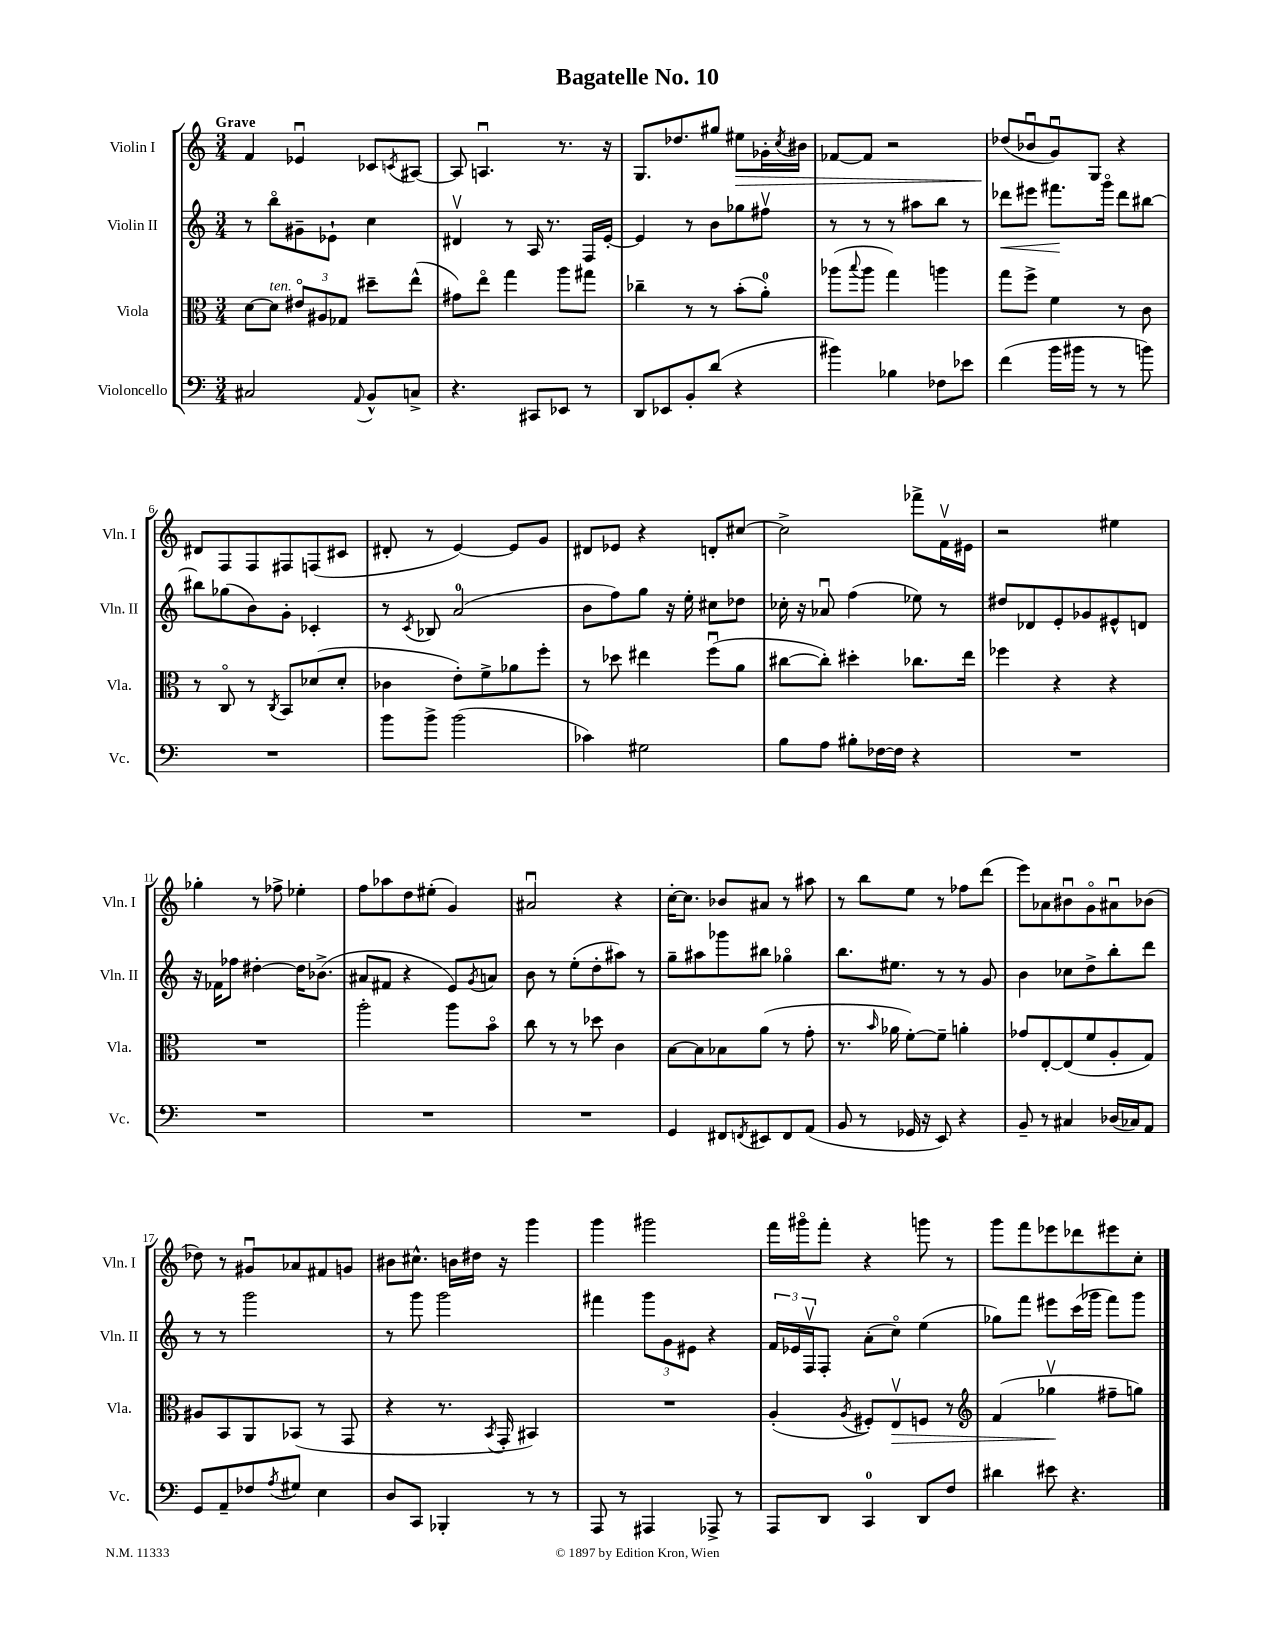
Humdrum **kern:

**kern	**kern	**dynam	**kern	**dynam	**kern	**dynam
*part4	*part3	*part3	*part2	*part2	*part1	*part1
*staff4	*staff3	*staff3	*staff2	*staff2	*staff1	*staff1
*I"Violoncello	*I"Viola	*	*I"Violin II	*	*I"Violin I	*
*I'Vc.	*I'Vla.	*	*I'Vln. II	*	*I'Vln. I	*
*clefF4	*clefC3	*	*clefG2	*	*clefG2	*
*k[]	*k[]	*	*k[]	*	*k[]	*
*M3/4	*M3/4	*	*M3/4	*	*M3/4	*
=1	=1	=1	=1	=1	=1	=1
!	!	!	!	!	!LO:TX:a:B:t=Grave	!
2C#X/	[8d\L	.	8r	.	4f/	.
!	!LO:TX:a:i:t=ten.	!	!	!	!	!
.	8d\J]	.	8bb\L	.	.	.
.	12e#X/L	.	8g#X~\	.	4e-Xu/	.
.	12A#X/	.	.	.	.	.
.	.	.	8e-X`\J	.	.	.
.	12G-X/J	.	.	.	.	.
8qqAA/	.	.	.	.	.	.
8BB^^/L	8dd#X~\L	.	4cc\	.	8c-X/L	.
.	.	.	.	.	8qcn/	.
8Cn^/J	(8ee^^\J	.	.	.	[8A#X/J	.
=2	=2	=2	=2	=2	=2	=2
4.r	8g#X\L)	.	4d#Xv/	.	8A#/]	.
.	8ee\J	.	.	.	4.Anu/	.
.	4gg\	.	8r	.	.	.
8CC#X/L	.	.	16A/	.	.	.
.	.	.	8.r	.	.	.
8EE-X/J	8aa\L	.	.	.	8.r	.
8r	8gg#X\J	.	16F/LL	.	.	.
.	.	.	[16e'/JJ	.	16r	.
=3	=3	=3	=3	=3	=3	=3
8DD/L	4cc-X~\	.	4e/]	.	8.G/L	.
8EE-X/	.	.	.	.	.	.
.	.	.	.	.	8.dd-X/	.
8BB'/	8r	.	8r	.	.	.
(8d/J	8r	.	8b\L	.	8gg#X/J	.
!	!	!	!	!	!	!LO:HP:b
4r	(8b'\L	.	8gg-X\	.	8ee#X\L	>
.	8a'\J)	.	8ff#Xv\J	.	16g-X'\L	.
.	.	.	.	.	8qcc/	.
.	.	.	.	.	16b#X\JJ	.
=4	=4	=4	=4	=4	=4	=4
4b#X\)	(8aa-X\L	.	8r	.	[8f-X/L	.
.	8qqbb/	.	.	.	.	.
.	8aa-\J	.	8r	.	8f-/J]	.
4B-X\	4gg\)	.	8r	.	2r	.
.	.	.	8aa#X\L	.	.	.
8F-X\L	4aan\	.	8bb\J	.	.	.
8e-X\J	.	.	8r	.	.	.
=5	=5	=5	=5	=5	=5	=5
!	!	!	!	!LO:HP:b	!	!
(4f\	8gg\L	.	8ddd-X\L	<	(8dd-X/L	.
.	8ff^\J	.	8eee#X\J	.	8b-Xu/	]
16b\LL	4f\	.	8.fff#X\L	.	8gu/)	.
16b#X\JJ	.	.	.	.	.	.
8r	.	.	.	.	8G/J	.
.	.	.	16ggg\Jk	[	.	.
8r	8r	.	8ddd-\L	.	4r	.
8bn\)	8c\	.	[8bb#X\J	.	.	.
!!LO:LB:g=z
=6	=6	=6	=6	=6	=6	=6
2.r	8r	.	8bb#X\L]	.	8d#X/L	.
.	8C/	.	(8gg-X\	.	8F/	.
.	8r	.	8b\)	.	8F/	.
.	8qC/	.	.	.	.	.
.	8BB/L	.	8g'\J	.	8F#X/	.
.	(8d-X/	.	4c-X'/	.	(8Fn/	.
.	8d-'/J	.	.	.	8c#X/J	.
=7	=7	=7	=7	=7	=7	=7
8b\L	4c-X\	.	8r	.	8d#X'/	.
.	.	.	8qc/	.	.	.
8b^\J	.	.	8B-X/	.	8r	.
(2b\	8e'\L)	.	(2a/	.	[4e/)	.
.	8f^\	.	.	.	.	.
.	8a-X\	.	.	.	8e/L]	.
.	8ff'\J	.	.	.	8g/J	.
=8	=8	=8	=8	=8	=8	=8
4c-X\)	8r	.	8b\L	.	8d#X/L	.
.	8dd-X\	.	8ff\)	.	8e-X/J	.
2G#X\	4ee#X\	.	8gg\J	.	4r	.
.	.	.	16r	.	.	.
.	.	.	16ee'\	.	.	.
.	(8ffu\L	.	8cc#X\L	.	8dn'/L	.
.	8a\J	.	8dd-X\J	.	[8cc#X/J	.
=9	=9	=9	=9	=9	=9	=9
8B\L	[8cc#X\L	.	16cc-X'\	.	2cc#^\]	.
.	.	.	16r	.	.	.
8A\J	8cc#'\J])	.	8a-Xu/	.	.	.
8B#X'\L	4dd#X'\	.	(4ff\	.	.	.
[16F-X\L	.	.	.	.	.	.
16F-\JJ]	.	.	.	.	.	.
4r	8.cc-X\L	.	8ee-X\)	.	8fff-X^\L	.
.	.	.	8r	.	16fv\L	.
.	16ee\Jk	.	.	.	16e#X\JJ	.
=10	=10	=10	=10	=10	=10	=10
2.r	4ff-X\	.	8dd#X/L	.	2r	.
.	.	.	8d-X/	.	.	.
.	4r	.	8e'/	.	.	.
.	.	.	8g-X/	.	.	.
.	4r	.	8e#X^^/	.	4ee#X\	.
.	.	.	8dn/J	.	.	.
!!LO:LB:g=z
=11	=11	=11	=11	=11	=11	=11
2.r	2.r	.	16r	.	4gg-X'\	.
.	.	.	16f-X\KL	.	.	.
.	.	.	8ff-X\J	.	.	.
.	.	.	[4dd#X'\	.	8r	.
.	.	.	.	.	8ff-X^\	.
.	.	.	16dd#\KL]	.	4ee-X'\	.
.	.	.	(8.b-X^\J	.	.	.
=12	=12	=12	=12	=12	=12	=12
2.r	2aa'\	.	8a#X/L	.	8ff\L	.
.	.	.	8f#X/J	.	8aa-X\	.
.	.	.	4r	.	8dd\	.
.	.	.	.	.	(8ee#X'\J	.
.	8aa\L	.	8e/L)	.	4g/)	.
.	.	.	8qg/	.	.	.
.	8b\J	.	8an/J	.	.	.
=13	=13	=13	=13	=13	=13	=13
2.r	8cc\	.	8b\	.	2a#Xu/	.
.	8r	.	8r	.	.	.
.	8r	.	(8ee'\L	.	.	.
.	8dd-X\	.	8dd'\	.	.	.
.	4c\	.	8aa#X\J)	.	4r	.
.	.	.	8r	.	.	.
=14	=14	=14	=14	=14	=14	=14
4GG/	[8B\L	.	8gg~\L	.	[16cc'\KL	.
.	.	.	.	.	8.cc\J]	.
.	8B\]	.	8aa#X\	.	.	.
8FF#X/L	8B-X\	.	8ggg-X\	.	8b-X/L	.
8qFFn/	.	.	.	.	.	.
8EE#X/	(8a\J	.	8bb#X\J	.	8a#X/J	.
8FF/	8r	.	4gg-X\	.	8r	.
(8AA/J	8g'\	.	.	.	8aa#X\	.
=15	=15	=15	=15	=15	=15	=15
8BB/	8.r	.	8.bb\L	.	8r	.
8r	.	.	.	.	8bb\L	.
.	16qqb/	.	.	.	.	.
.	16a-X\	.	8.ee#X\J	.	.	.
16GG-X/	[8f'\L)	.	.	.	8ee\J	.
16r	.	.	.	.	.	.
8EE/)	8f~\J]	.	8r	.	8r	.
4r	4an'\	.	8r	.	8ff-X\L	.
.	.	.	8g/	.	(8ddd\J	.
=16	=16	=16	=16	=16	=16	=16
8BB~/	8g-X/L	.	4b\	.	8eee\L)	.
8r	[8E'/	.	.	.	8a-X\	.
4C#X/	(8E/]	.	8cc-X\L	.	8b#Xu\	.
.	8f/	.	8dd^\	.	8g\	.
(16D-X/LL	8A'/	.	8bb'\	.	8a#Xu\	.
16C-X/J)	.	.	.	.	.	.
8AA/J	8G/J)	.	8ddd\J	.	(8b-X\J	.
!!LO:LB:g=z
=17	=17	=17	=17	=17	=17	=17
8GG/L	8A#X/L	.	8r	.	8dd-X\)	.
8AA~/	8BB/	.	8r	.	8r	.
8F-X/	8AA/	.	2ggg\	.	8g#Xu/L	.
8qA/	.	.	.	.	.	.
8G#X/J	(8BB-X/J	.	.	.	8a-X/	.
4E\	8r	.	.	.	8f#X/	.
.	8GG/	.	.	.	8gn/J	.
=18	=18	=18	=18	=18	=18	=18
8D/L	4r	.	8r	.	8b#X\L	.
8CC/J	.	.	8ggg\	.	8.cc#X^^\J	.
4BBB-X'/	8.r	.	2ggg\	.	.	.
.	.	.	.	.	16bn\LL	.
.	.	.	.	.	16dd#X\JJ	.
.	8qBB/	.	.	.	.	.
.	16GG'/	.	.	.	16r	.
8r	4BB#X/)	.	.	.	4ggg\	.
8r	.	.	.	.	.	.
=19	=19	=19	=19	=19	=19	=19
8AAA/	2.r	.	4fff#X\	.	4ggg\	.
8r	.	.	.	.	.	.
4AAA#X/	.	.	12ggg\L	.	2ggg#X\	.
.	.	.	12g\	.	.	.
.	.	.	12e#X\J	.	.	.
8AAA-X^/	.	.	4r	.	.	.
8r	.	.	.	.	.	.
=20	=20	=20	=20	=20	=20	=20
8AAA/L	(4A'/	.	24f/LL	.	16fff\LL	.
.	.	.	24e-X/	.	.	.
.	.	.	.	.	16ggg#X\J	.
.	.	.	24Fv/J	.	.	.
8DD/J	.	.	8F'/J	.	8fff'\J	.
.	8qA/	.	.	.	.	.
4CC/	8F#X'/L)	.	(8a'\L	.	4r	.
!	!	!LO:HP:b	!	!	!	!
.	8Ev/	>	8cc\J)	.	.	.
8DD/L	8Fn/J	.	(4ee\	.	8gggn\	.
8F/J	8r	.	.	.	8r	.
=21	=21	=21	=21	=21	=21	=21
*	*clefG2	*	*	*	*	*
4d#X\	(4f/	.	8gg-X\L)	.	8ggg\L	.
.	.	.	8fff\J	.	8fff\	.
8e#X\	4gg-Xv\	.	8eee#X\L	.	8eee-X\	.
4.r	.	.	(16ccc\L	.	8ddd-X\	.
.	.	.	16ggg-X\JJ	.	.	.
.	8ff#X~\L	]	8fff\L)	.	8eee#X\	.
.	8ggn\J)	.	8ggg-\J	.	8cc'\J	.
==	==	==	==	==	==	==
*-	*-	*-	*-	*-	*-	*-
